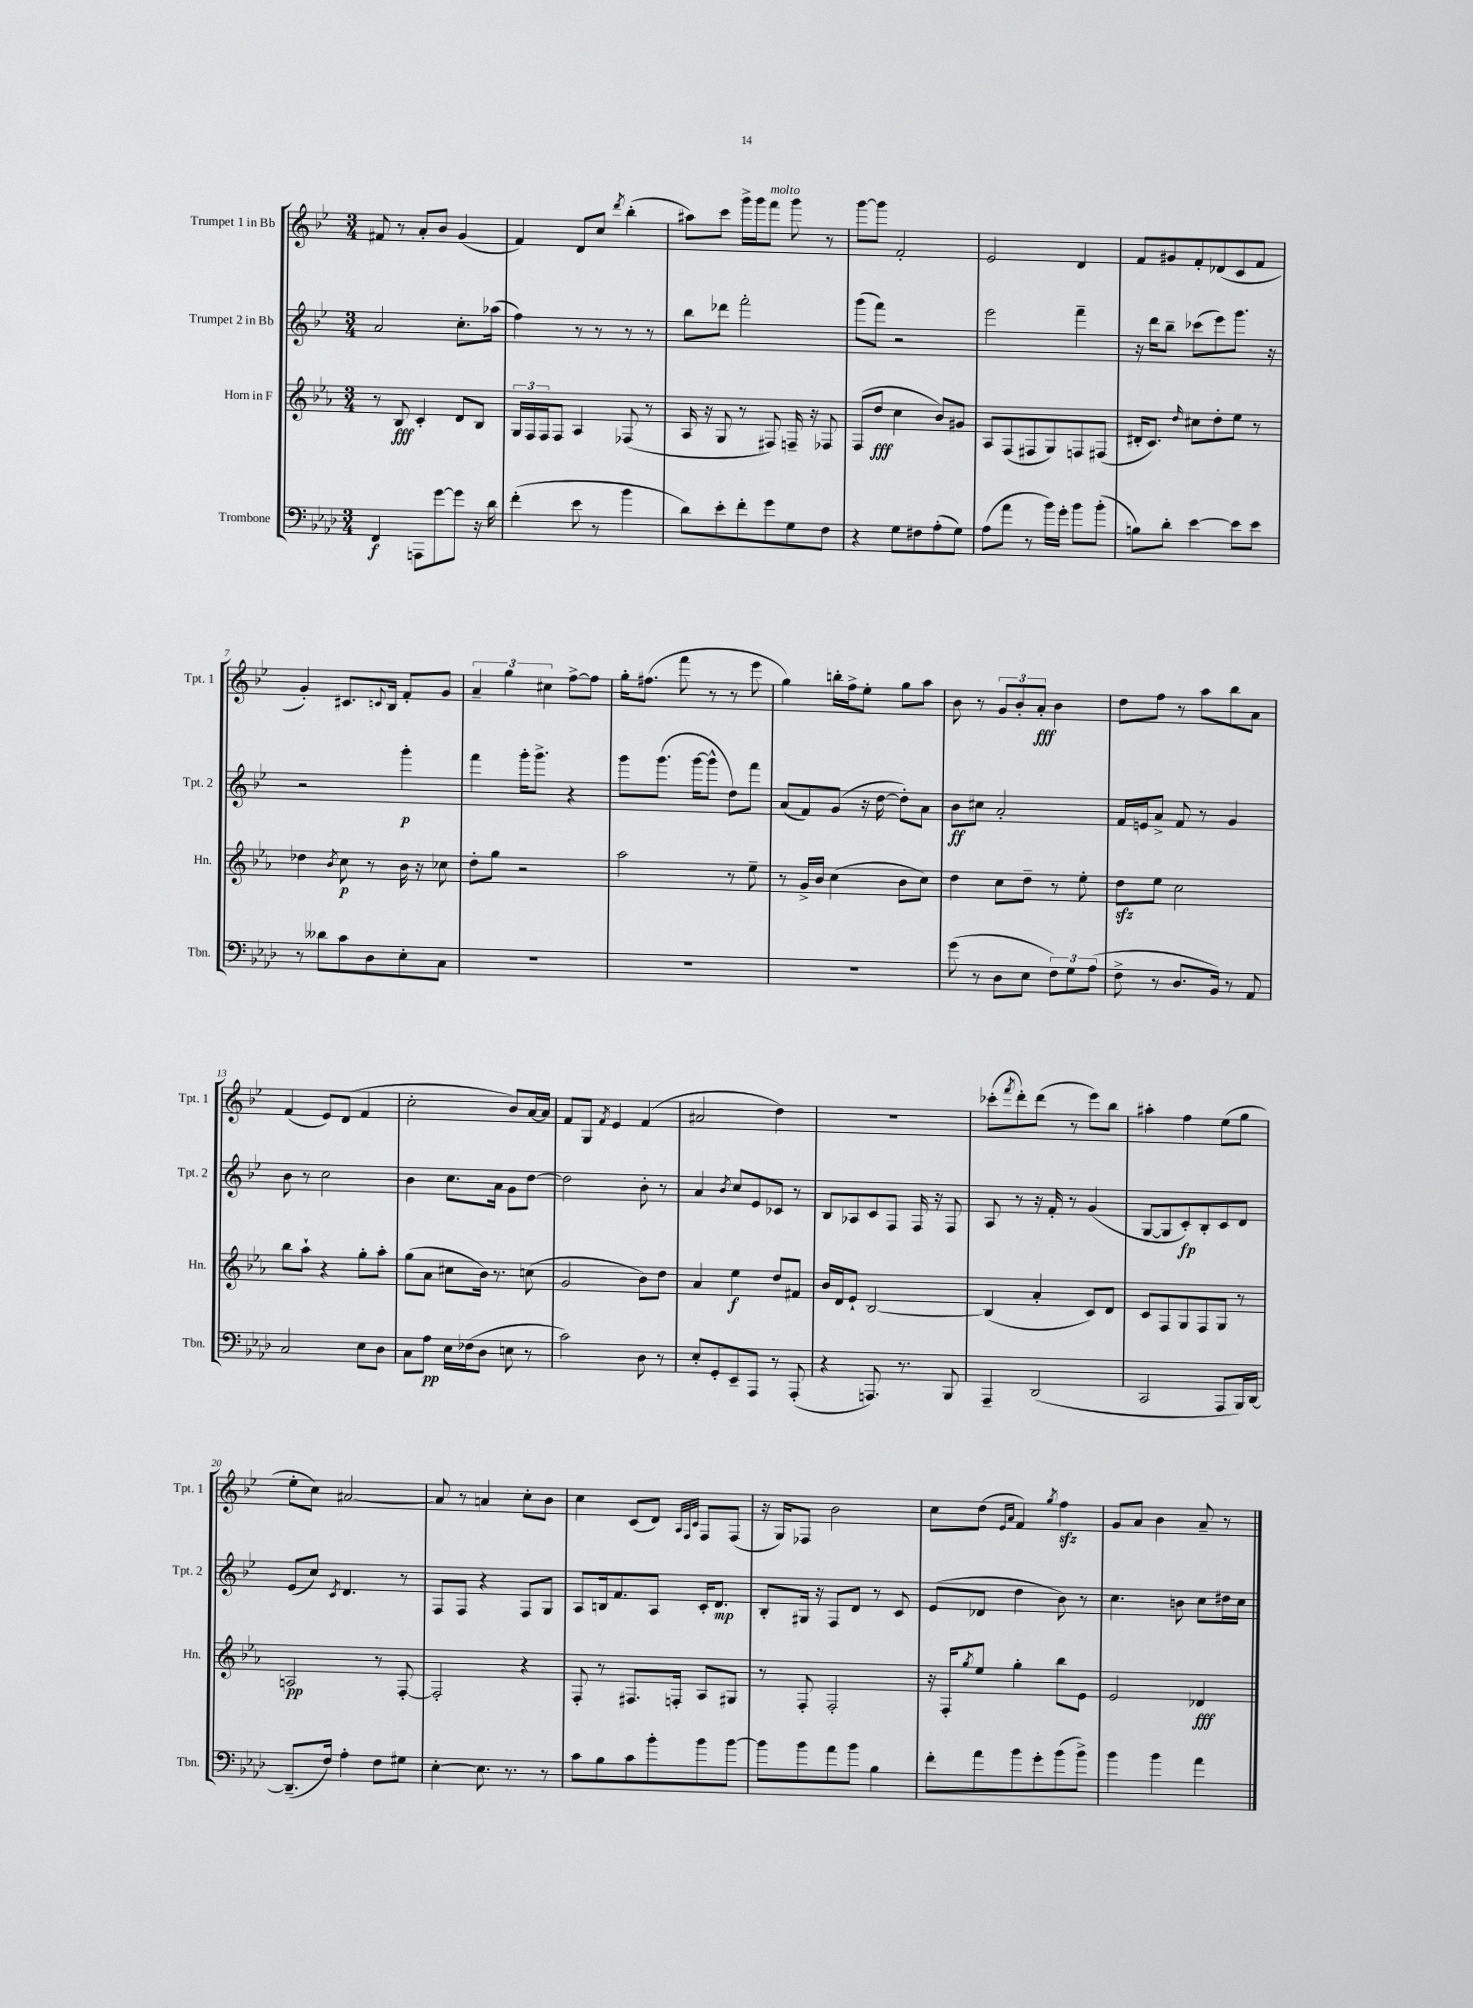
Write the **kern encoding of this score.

**kern	**kern	**kern	**kern
*staff4	*staff3	*staff2	*staff1
*clefF4	*clefG2	*clefG2	*clefG2
*k[b-e-a-d-]	*k[b-e-a-]	*k[b-e-]	*k[b-e-]
*M3/4	*M3/4	*M3/4	*M3/4
4FF/	8r	2a/	8f#/
.	8B-/	.	8r
8AAA\L	4c'/	.	8a'/L
[8g\	.	.	8b-/J
8g\]J	8d/L	8.cc'\L	(4g/
16r	8B-/J	.	.
16d-\	.	(16aa-\Jk	.
=	=	=	=
(4f'\	24G/LL	4ff\)	4f/)
.	24F/	.	.
.	24F/J	.	.
.	8F/J	.	.
8e-\	4A-/	8r	8d/L
8r	.	8r	8cc/J
.	.	.	8qddd/
4b-\	(8F-/	8r	(4bb-'\
.	8r	8r	.
=	=	=	=
8d-\L)	16A-/	8bb-\L	8aa#\L)
.	16r	.	.
8e-'\	8G/	8ddd-\J	8ccc\J
8f'\	8r	2fff'\	16ggg^\LL
.	.	.	16ggg\J
8g\	8F#/)	.	8fff\J
8G\	16F~/	.	8ggg\
.	16r	.	.
8F\J	8F-/	.	8r
=	=	=	=
4r	(8F/L	(8ggg\L	[8ggg\L
.	8dd/J	8fff\J)	8ggg\]J
8G\L	4cc\	2r	2f'/
8F#\	.	.	.
(8A-'\	8b-/L)	.	.
8G\J)	8g#/J	.	.
=	=	=	=
(8A-\L	8A-/L	2eee-\	2e-/
8a-\J	(8F/	.	.
8r	8F#/	.	.
16b-\LL)	8G/)	.	.
16g'\JJ	.	.	.
8b-\L	8F/	4fff~\	4d/
(8b-'\J	(8F#/J	.	.
=	=	=	=
8B\L)	16d#'/LK	16r	8f/L
.	8.c/J)	16ddd\LK	.
8d-'\J	.	8bb-~\J	8g#/
.	16qqdd/	.	.
[4e-\	8cc#\L	(8ccc-\L	8f'/
.	8dd'\	8eee-\)	(8d-/
8e-\]L	8ee-\J	8.ggg\J	8c/
8e-\J	8r	.	8f/J
.	.	16r	.
=	=	=	=
8r	4dd-\	2r	4g'/)
8d--\L	.	.	.
.	8qb-/	.	.
8c\	8cc\	.	8.c#/L
8D-\	8r	.	.
.	.	.	8qqc/
.	.	.	16B-/Jk
8E-'\	16b-\	4ggg'\	8f'/L
.	16r	.	.
8C\J	8cc-\	.	8g/J
=	=	=	=
2.r	8dd'\L	4fff\	6a~/
.	8gg\J	.	.
.	.	.	6gg\
.	2r	16ggg'\LK	.
.	.	8.ggg^\J	.
.	.	.	6cc#\
.	.	4r	[8ff^\L
.	.	.	8ff\]J
=	=	=	=
2.r	2aa-\	8ggg\L	16gg'\LK
.	.	.	(8.ff#\J
.	.	(8.ggg\J	.
.	.	.	8fff\
.	.	[16ggg\LK	.
.	.	8ggg^^\]J	8r
.	8r	8dd\L)	8r
.	8ee-~\	8fff\J	8eee-\
=	=	=	=
2.r	8r	(8a/L	4gg\)
.	16g^/LL	8f/)	.
.	16b-/JJ	.	.
.	(4cc\	(8g/J	16bb'\LL
.	.	.	16ff^\J
.	.	16r	8ee-'\J
.	.	[16dd\	.
.	8b-\L	8dd'\]L)	8gg\L
.	8cc\J)	8a\J	8aa\J
=	=	=	=
(8g\	4dd\	8b-\L	8b-\
8r	.	8cc#\J	8r
8D-\L	8cc\L	2a'/	12g/L
.	.	.	12b-'/
8E-\J	8dd~\J	.	.
.	.	.	12a'/J
12F\L)	8r	.	4b-\
12G\	.	.	.
.	8ee-'\	.	.
(12A-\J	.	.	.
=	=	=	=
8F^\	8dd\L	16f/LL	8dd\L
.	.	16e/J	.
8r	8ee-\J	8a^/J	8ff\J
8.D-/L	2cc\	8f/	8r
.	.	8r	8aa\L
16BB-/Jk)	.	.	.
8r	.	4g/	8bb-\
8AA-/	.	.	8a\J
=	=	=	=
2C/	8bb-\L	8b-\	(4f/
.	8aa-`\J	8r	.
.	4r	2cc\	8e-/L)
.	.	.	(8d/J
8E-\L	8gg'\L	.	4f/
8D-\J	8aa-'\J	.	.
=	=	=	=
8C\L	(8gg\L	4b-\	2cc'\
8A-\J	8a-\J	.	.
16E-\LL	8cc#\L	8.cc\L	.
(16F-\J	.	.	.
8D-\J	16b-\Jk)	.	.
.	8.r	16a\Jk	.
8E\	.	8g\L	8b-/L)
8r	(8cc\	[8dd\J	[16a/L
.	.	.	16a/]JJ
=	=	=	=
2c\)	2g/	2dd\]	8f/L
.	.	.	8G/J
.	.	.	8qf/
.	.	.	4e-/
8D-\	8b-\L)	8b-'\	(4f/
8r	8dd\J	8r	.
=	=	=	=
8E-'/L	4a-/	4a/	2a#/
8GG'/	.	.	.
.	.	8qb-/	.
8EE-~/	4ee-\	8cc/L	.
8AAA-/J	.	8e-/	.
8r	8dd/L	8c-/J	4dd\)
(8AAA-'/	8f#/J	8r	.
=	=	=	=
4r	16b-/LL	8B-/L	2.r
.	16d/J	.	.
.	8e-`/J	8A-/	.
8.AAA/)	[2B-/	8c/	.
.	.	8F/J	.
8.r	.	.	.
.	.	16F/	.
.	.	16r	.
8BBB-/	.	8F/	.
=	=	=	=
4AAA-~/	(4B-/]	8A/	(8ccc-'\L
.	.	.	8qfff/
.	.	8r	8ddd'\)
(2DD-/	4a-'/	16r	(8ddd\J
.	.	16f'/	.
.	.	8r	8r
.	8c/L)	(4g/	8eee-\L)
.	8d/J	.	8bb-\J
=	=	=	=
2CC/	8c/L	[8G/L	4aa#'\
.	8F/	8G/]	.
.	8G/	8c'/)	4ff\
.	8F/	8B-'/	.
8AAA-/L	8G/J	8c/	(8ee-\L
16BBB-/L)	8r	8d/J	8gg\J
[16DD-/JJ	.	.	.
=	=	=	=
(8.DD-~/]L	2A/	(8e-/L	8ee-'\L
.	.	8cc/J)	8cc\J)
16F/Jk)	.	.	.
.	.	8qc/	.
4A-'\	.	4.d/	[2a#/
8F\L	8r	.	.
8G#\J	[8F'/	8r	.
=	=	=	=
[4E-'\	2F'/]	8F/L	8a#/]
.	.	8F/J	8r
8.E-\]	.	4r	4a/
8.r	.	.	.
.	4r	8F/L	8cc'\L
8r	.	8G/J	8b-\J
=	=	=	=
8c\L	8F'/	8A/L	4cc\
8B-\	8r	16B/k	.
.	.	8.f/	.
8c\	8.F#/L	.	(8c/L
8b-'\	.	8A/J	8d/J)
.	16F'/Jk	.	.
.	.	.	32qqA/LLL
.	.	.	32qqF/
.	.	.	32qqc/JJJ
8b-\	8A-/L	16c'/LK	8F/L
.	.	8.d/J	.
[8b-\J	8G#/J	.	(8F/J
=	=	=	=
8b-\]L	8r	8B-'/L	16r
.	.	.	16G/LK)
8b-\	8F'/	16G#/Jk	8F-/J
.	.	16r	.
8a-\	2F'/	8F/L	2b-\
8b-\J	.	8d/J	.
4B-\	.	8r	.
.	.	8c/	.
=	=	=	=
8f'\L	16r	(8e-/L	8cc\L
.	16F'/LK	.	.
.	8qgg/	.	.
8a-\	8ee-/J	8d-/J	(8dd\J
.	.	.	16qqe-/LL
.	.	.	16qqa/JJ
8b-\	4gg'\	4dd\	4f/)
8g'\	.	.	.
.	.	.	8qgg/
(8b-\	8bb-\L	8b-\)	4ff\
8b-^\J)	8e-\J	8r	.
=	=	=	=
4b-\	2e-/	4.cc\	8g/L
.	.	.	8a/J
4b-\	.	.	4b-\
.	.	8b\	.
4a-\	4d-/	8cc\L	8a~/
.	.	16dd#\L	8r
.	.	16cc\JJ	.
==	==	==	==
*-	*-	*-	*-
